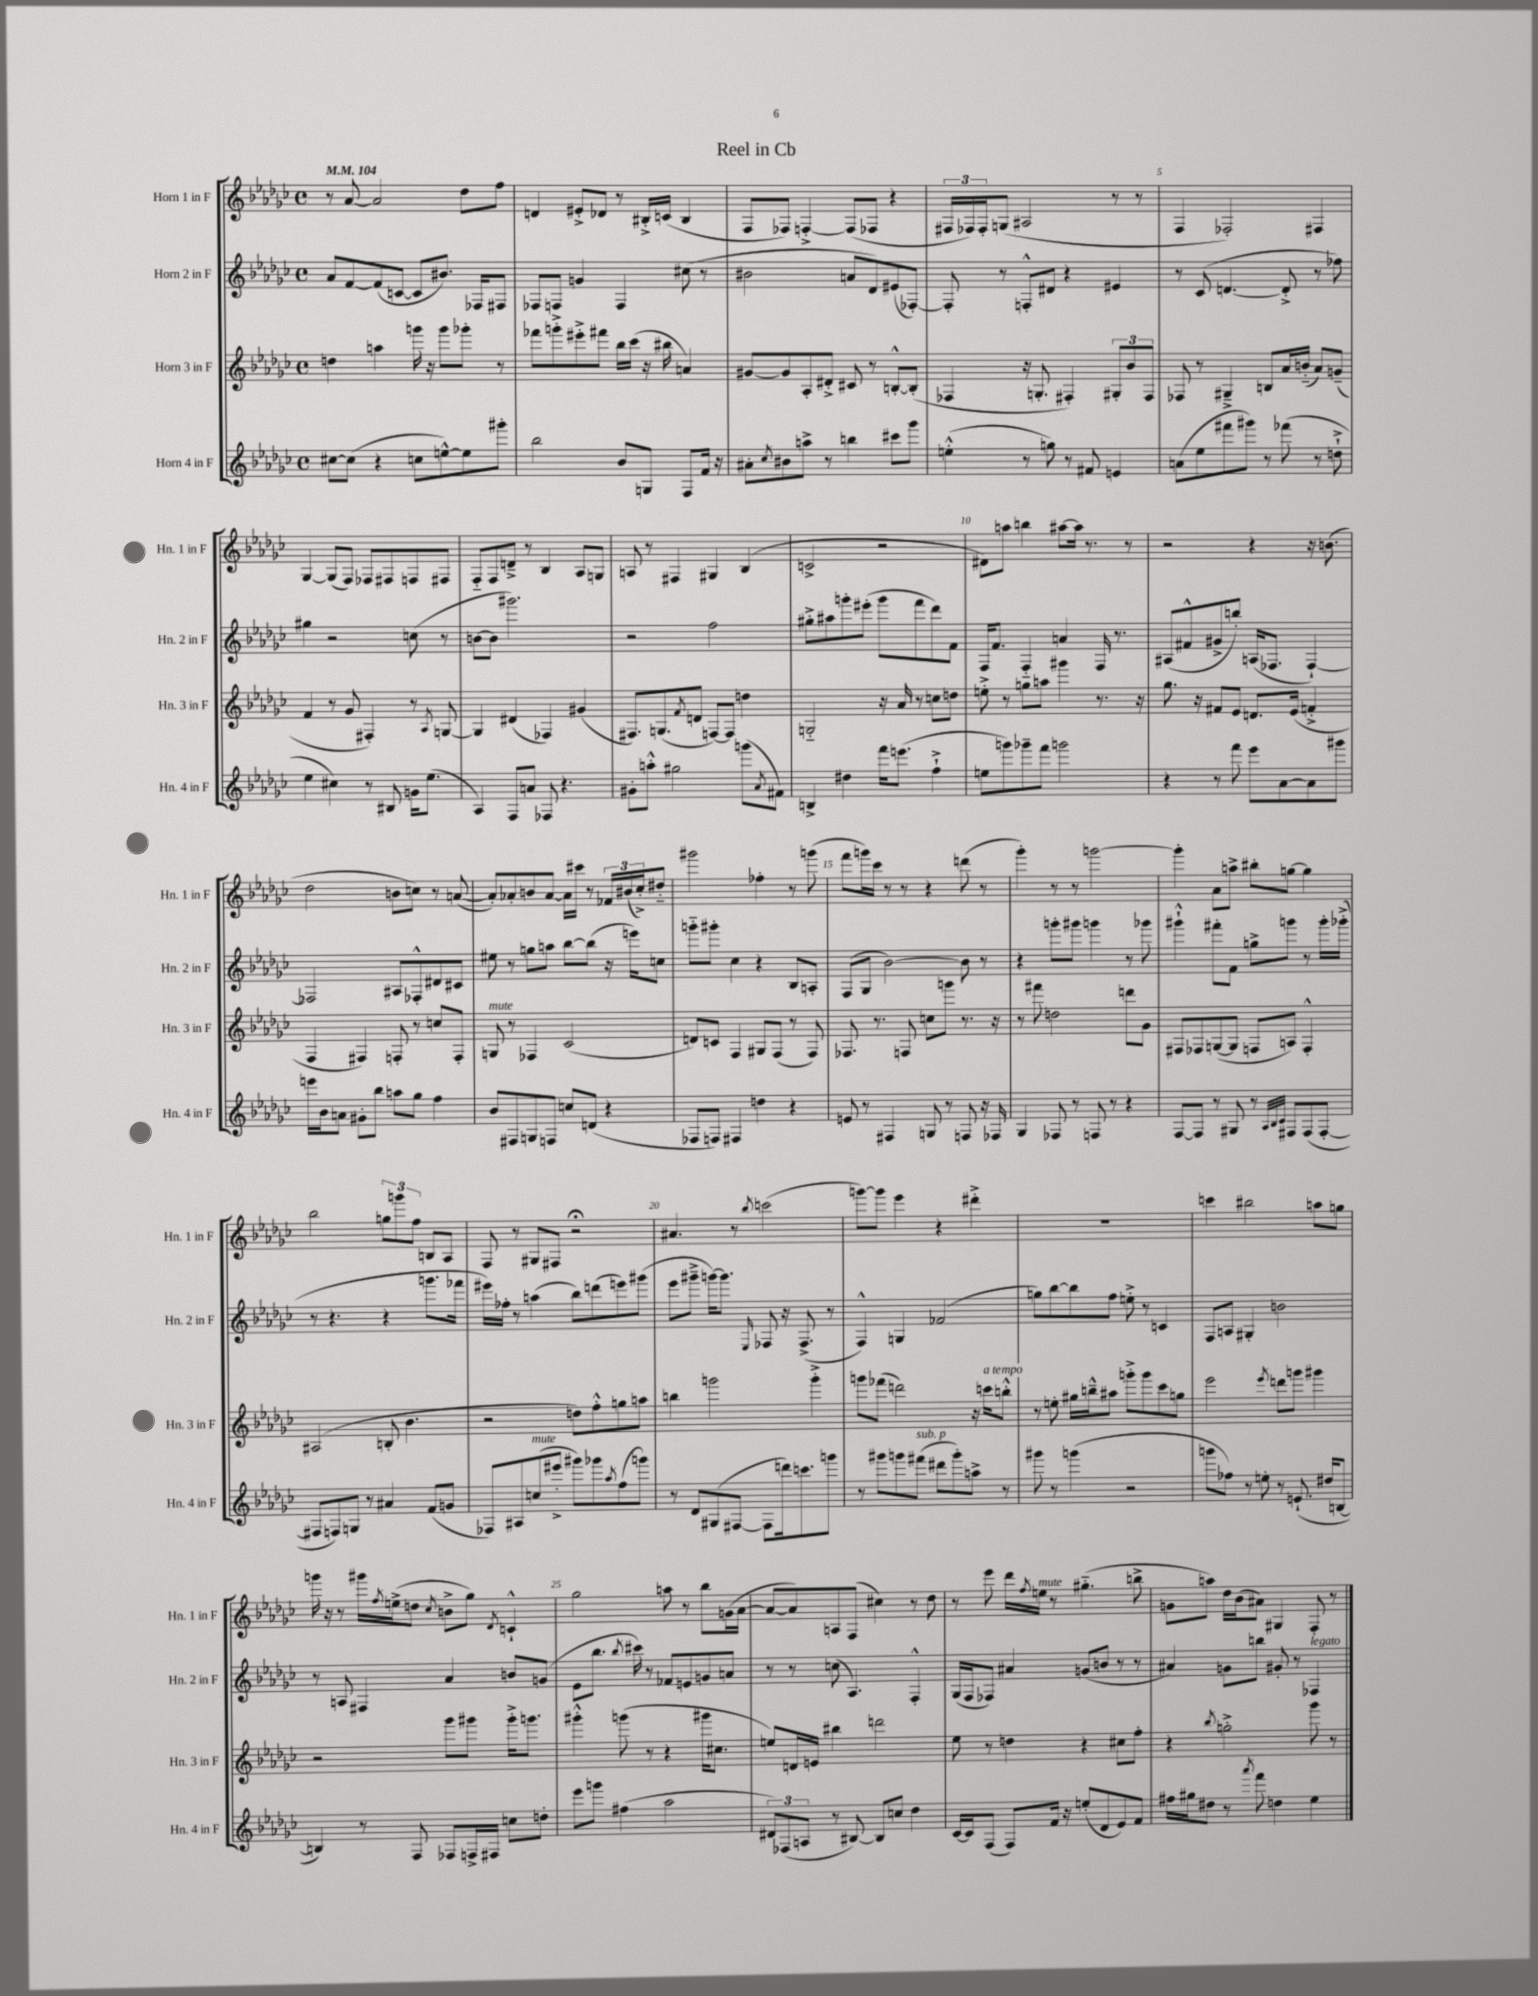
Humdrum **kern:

**kern	**kern	**kern	**kern
*staff4	*staff3	*staff2	*staff1
*clefG2	*clefG2	*clefG2	*clefG2
*k[b-e-a-d-g-c-]	*k[b-e-a-d-g-c-]	*k[b-e-a-d-g-c-]	*k[b-e-a-d-g-c-]
*M4/4	*M4/4	*M4/4	*M4/4
*met(c)	*met(c)	*met(c)	*met(c)
*MM104	*MM104	*MM104	*MM104
[8cc#\L	4dd\	8a-/L	8r
(8cc#\]J	.	[8f/	[8a-/
4r	4aa\	(8f/]	2a-/]
.	.	[8c/J	.
8cc\L	16ggg\	8c/]L	.
.	16r	.	.
[8ee^^\)	8ggg\L	8.b#/J)	.
8ee\]	8ggg-'\J	.	8dd-\L
.	.	16F-/LK	.
8ggg#'\J	8r	8F#/J	8ff\J
=	=	=	=
2bb-\	8fff-\L	8F-/L	4d/
.	8ggg'^\	8F/J	.
.	8eee#'^\	4g/	8e#'^/L
.	8fff#\J	.	8d-/J
8b-/L	16bb-\LL	4F/	8r
.	(16ccc-\JJ	.	.
8G/J	16r	.	16B#'^/LL
.	16bb#\	.	(16c/JJ
8F/L	4a/)	(8cc#\	4B#/
16f/Jk	.	8r	.
16r	.	.	.
=	=	=	=
8a#'\L	[8g#/L	2b#\	8F/L
8qcc-/	.	.	.
8b#\	8g#/]	.	8F-/J)
8aa^\J	8A-'/	.	[4F'^/
8r	8d#'^/J	.	.
4bb\	8c#/	8a/L	(8F/]L
.	8r	8d-/)	8F-/J
8ccc#\L	[8B'^^/L	(8e#/	4r
8ggg-\J	(8B'/]J	[8F-'/J)	.
=	=	=	=
(4ee'^^\	4F-/	8F-'/]	24F#/LL
.	.	.	24F-/)
.	.	.	24F-'/J
.	.	8r	(8G/J
8r	16r	8F'^^/L	2A#/
.	8.G'/	.	.
8gg\)	.	8d#/J	.
8r	4F#'/)	4r	.
8f#/	.	.	.
4e/	12G#'/L	4e#/	8r
.	12b-/	.	.
.	.	.	8r
.	12F#/J	.	.
=	=	=	=
(8a\L	8F-/	8r	4F/
8ee-\	8r	(8c-/	.
8fff#\	4G#~^/	[4.d/	2F-'/)
8ggg#\J)	.	.	.
8r	8B/L	.	.
(8fff-\	16a-/L	8d'^/]	.
.	(16b'~/JJ	.	.
8r	8a-/L)	8r	4F#/
8dd`^\	(8g~/J	8ff-\)	.
=	=	=	=
4ee-\	4f/	4gg#\	[4G-/
4cc#\)	8r	2r	(8G-/]L
.	8g-/	.	8F/J)
8r	4F#'/)	.	8F-/L
8B#/	.	.	8F#/
16g\LK	8r	(8cc\	8F/
(8.ee-\J	.	.	.
.	8qA-/	.	.
.	[8G/	8r	8F#/J
=	=	=	=
4A-/)	4G/]	[8b\L	8F'~/L
.	.	8b\]J	8F/
8F/L	(4d#/	2.ggg#\)	8d~^/J
8a/J	.	.	8r
8F-/	4F-/)	.	4B-/
4.r	.	.	.
.	(4g#/	.	8A-/L
.	.	.	8G/J
=	=	=	=
8g#'\L	8.F#/L)	2r	8A/
8aa'^^\J	.	.	8r
.	(8.G/	.	.
2gg#\	.	.	4F#/
.	8qf/	.	.
.	8d/J	.	.
.	[8F/L)	2ff\	4G#/
.	8F/]J	.	.
(8ggg\L	4dd\	.	(4B-/
8qa-/	.	.	.
8f#\J)	.	.	.
=	=	=	=
4B^/	2G'~/	8gg#'^\L	2c^/
.	.	8aa#\	.
4dd#\	.	8ggg'\	.
.	.	(8eee#'\J	.
16fff\LK	16r	8ggg\L	2r
(8.eee\J	16a-/	.	.
.	8r	8fff\	.
4ff`^\	8cc\L	8ddd-\)	.
.	8dd\J	8f\J	.
=	=	=	=
8ee\L	8ee'^\	16F/LK	8d#\L)
.	.	8.f/J	.
8ggg\)	8r	.	8aa\J
8ggg-~\	8gg\L	4F'~/	4bb\
8fff\J	8aa\J	.	.
2ggg\	4ggg#\	4a/	[8aa#\L
.	.	.	16aa#\]Jk
.	.	.	8.r
.	8.r	16F/	.
.	.	8.r	.
.	.	.	8r
.	16r	.	.
=	=	=	=
4r	8.gg-\	(8A#/L	2r
.	.	8f#^^/	.
.	16r	.	.
8r	8f#/L	8g#^/	.
8fff\	8e-/J	8bb'/J)	.
8eee-\L	8.d/L	(16A/LK	4r
.	.	8.F-/J	.
[8a-\	.	.	.
.	(16e-/Jk	.	.
8a-\]	4f'^/	[4F-`/)	16r
.	.	.	(8.b\
8ggg#\J	.	.	.
=	=	=	=
16eee\LL	4F/	2F-/]	2dd-\
16b-\J	.	.	.
8a\J	.	.	.
8g#'\L	4F#/)	.	.
8bb-\J	.	.	.
8aa\L	8F'/	8A#/L	8b\L
8gg-\J	8r	8F-'^^/	8cc\J)
4ff\	8cc/L	8d#/	8r
.	8F'/J	8c#/J	([8a/
=	=	=	=
8b-/L	8G/	8ee#\	8a'/]L)
8F#/	8r	8r	8a-'/
8G/	4F-/	8gg\L	8b/
8F/J	.	8aa\J	[8a-/J
8cc/L	(2c-/	[8bb-\L	16a-\]LL
.	.	.	16ccc#\JJ
(8d/J	.	(8bb-\]J	8r
4r	.	16r	24f-/LL
.	.	.	(24b#/
.	.	16eee\LK)	.
.	.	.	24cc-'^/J)
.	.	8cc\J	8dd#'~/J
=	=	=	=
8F-/L	8d/L)	8ggg'~\L	2ggg#\
8F/J)	8c/J	8ggg#'\J	.
4F#/	4F/	4cc-\	.
4dd\	8G#/L	4r	4ff-'\
.	(8F/J	.	.
4r	8r	8B-/L	8r
.	8F/)	8A'/J	(8ggg\
=	=	=	=
8e/	8.F-/	(8F/L	8fff\L
8r	.	8G-/J	16ggg\L)
.	8.r	.	16ccc-\JJ
4F#/	.	[2b-\)	8r
.	8F/	.	8r
8G/	8cc\L	.	4r
8r	8ggg\J	.	.
8F/	8.r	8b-\]	(8ddd\
16r	.	8r	8r
16F-/	16r	.	.
=	=	=	=
4G-/	8r	4r	4ggg-'\)
.	8fff#\	.	.
8F-/	2dd\	8ggg'\L	8r
8r	.	8ggg#\J	8r
8F/	.	4ggg\	[2ggg\
8r	.	.	.
4r	8ddd\L	8r	.
.	8g-\J	8ggg-\	.
=	=	=	=
[8F/L	8F#/L	4ggg#`^^\	4ggg'\]
8F/]J	8F-/	.	.
8r	([8G/	8fff#'\L	8a-\L
8G#/	8G/]J	8f\J	8aa^\J
8r	8F/L	8gg^\L	8bb#'\L
32qqA-/LLL	.	.	.
32qqB-/	.	.	.
32qqc-/JJJ	.	.	.
8F#/L	8A/J)	8ggg\J	[8gg\J
(8F#/	4F'^^/	8r	4gg\]
[8F#'/J	.	16ggg'\LL	.
.	.	(16ggg-'^\JJ	.
=	=	=	=
8F#/]L	(2A#/	8r	2bb-\
8F/)	.	4.r	.
8G/J	.	.	.
8r	.	.	.
4a#/	8B'/	4r	12gg\L
.	.	.	12ggg\
.	4.b-\	.	.
.	.	.	12ff\J
(8f/L	.	8.ggg\L	8B/L
8g/J	.	.	8A-/J
.	.	16fff-\Jk	.
=	=	=	=
8F-/L)	2r	16eee#\LL)	8F/
.	.	16ff-'\JJ	.
8A#/	.	8r	8r
(8cc/	.	(4aa\	8G#/L
8eee#'^/J	.	.	8F#/J
8ggg#\L)	8dd\L)	8bb-\L)	2r;
8ggg-\	8ff'^^\	(8ddd\	.
8qaa-/	.	.	.
(8ff\	8gg\	8eee\)	.
8ggg\J)	8aa\J	(8ggg#\J	.
=	=	=	=
8r	4bb\	8eee-\L	4.a#/
8d-/L	.	8ggg#~^\J	.
(8G#/	2ggg\	[16ggg\LK)	.
.	.	8.ggg\]J	.
[8F#/J	.	.	8r
.	.	16qqE-/	8qbb-/
8F#\]L	.	8F-/	(2ccc\
16ddd\k)	.	16r	.
8.ccc\	.	(8.F-^/	.
.	4ggg'^\	.	.
8ggg\J	.	8r	.
=	=	=	=
8r	8ggg\L	4F^^/)	[8ggg\L)
8ggg#\L	(8fff-\J	.	8ggg\]J
8ggg\	2ddd\)	4G/	4eee-\
(8fff#\J	.	.	.
8ddd#\L	.	(2f-/	4r
8ggg'\)	.	.	.
8aa^\J	16r	.	4ddd#'^\
.	16ccc\LK	.	.
8r	8bb'^^\J	.	.
=	=	=	=
8ggg#\	8r	8gg\L)	1r
8r	8ee'\	[8bb-\	.
(4ggg\	16gg#\LL	8bb-\]	.
.	16bb~^^\J	.	.
.	8aa#\J	8ff\J	.
2r	8ggg'^\L	8ee'^\	.
.	8ggg\	8r	.
.	8ccc-\	4c/	.
.	8gg\J	.	.
=	=	=	=
8ggg\L	2eee-\	8F/L	4ccc\
8ff-\J)	.	8A/J	.
8r	.	4G#'/	2bb#\
8ee'\	.	.	.
.	8qeee-/	.	.
8r	8ddd\L	2b\	.
(8.e`/	8ggg\J	.	.
.	4ggg#\	.	8aa\L
16dd#/LK	.	.	.
[8B/J	.	.	8gg\J
=	=	=	=
4B/])	2r	8r	16ggg\
.	.	.	16r
.	.	8A/	8r
8r	.	4F#/	16ggg#\LL
.	.	.	8qff/
.	.	.	(16ee^\J
8F/	.	.	8dd\J
.	.	.	8qcc-/
8F-/L	8ggg-\L	4a-/	8b^\L
16F^/L	8ggg#\J	.	8gg-\J)
16F#/JJ	.	.	.
.	.	.	8qd-/
8cc\L	16ggg#'^\LK	8b/L	4c`^^/
.	8.ggg\J	.	.
8dd'\J	.	(8g/J	.
=	=	=	=
8eee-\L	4ggg#'^^\	8e-\L	2gg-\
8ggg\J	.	8.bb-\J	.
(4ff#\	(8ggg\	.	.
.	.	8qbb-/	.
.	.	16ccc#\)	.
.	8r	8r	.
2aa-\	4r	8f-/L	8aa\
.	.	8e/	8r
.	16ggg#\LK	8g/	8bb-\L
.	8.cc#\J	.	.
.	.	8a/J	(16g\L
.	.	.	[16a-\JJ
=	=	=	=
12d#/L)	8ee/L)	8r	8a-/_L
(12F-/	.	.	.
.	16d/L	8r	8a-/])
12A/J	.	.	.
.	16e/JJ	.	.
8r	4bb#\	(8cc\	8A/
[8B#/)	.	4.A-/)	(8F/J
8B#/]L	2ddd\	.	4cc#\)
8cc/J	.	.	.
4dd-\	.	4F'^^/	8r
.	.	.	8dd-\
=	=	=	=
[16c-/LL	8ee-\	(16G-/LL	8r
16c-/]J	.	16F/J	.
(8F/J	8r	8F-/J)	8eee-\
8F/L)	4dd\	4a#/	16ddd-\LL
.	.	.	8qff/
.	.	.	16ee\JJ
16f/Jk	.	.	8r
16r	.	.	.
(8ee'/L	4r	(8g/L	(4.gg#'~\
8d-/	.	8b/J	.
8e-/)	8cc#\L	8r	.
8f/J	8ff'\J	8r	8bb^\
=	=	=	=
16ff#\LL	4r	4a#/)	8g\L
16gg#\J	.	.	.
8dd#\J	.	.	8aa\J)
.	8qbb-/	.	.
8r	2gg'^\	8g\L	16dd-\LL
.	.	.	(16b-\J
8qaaa-/	.	.	.
8fff\	.	8bb\J	8a#\J)
4dd\	.	8g#'/	4G#/
.	.	8r	.
4ee-\	8ggg-\	4F-/	8F'/
.	8r	.	8r
==	==	==	==
*-	*-	*-	*-
